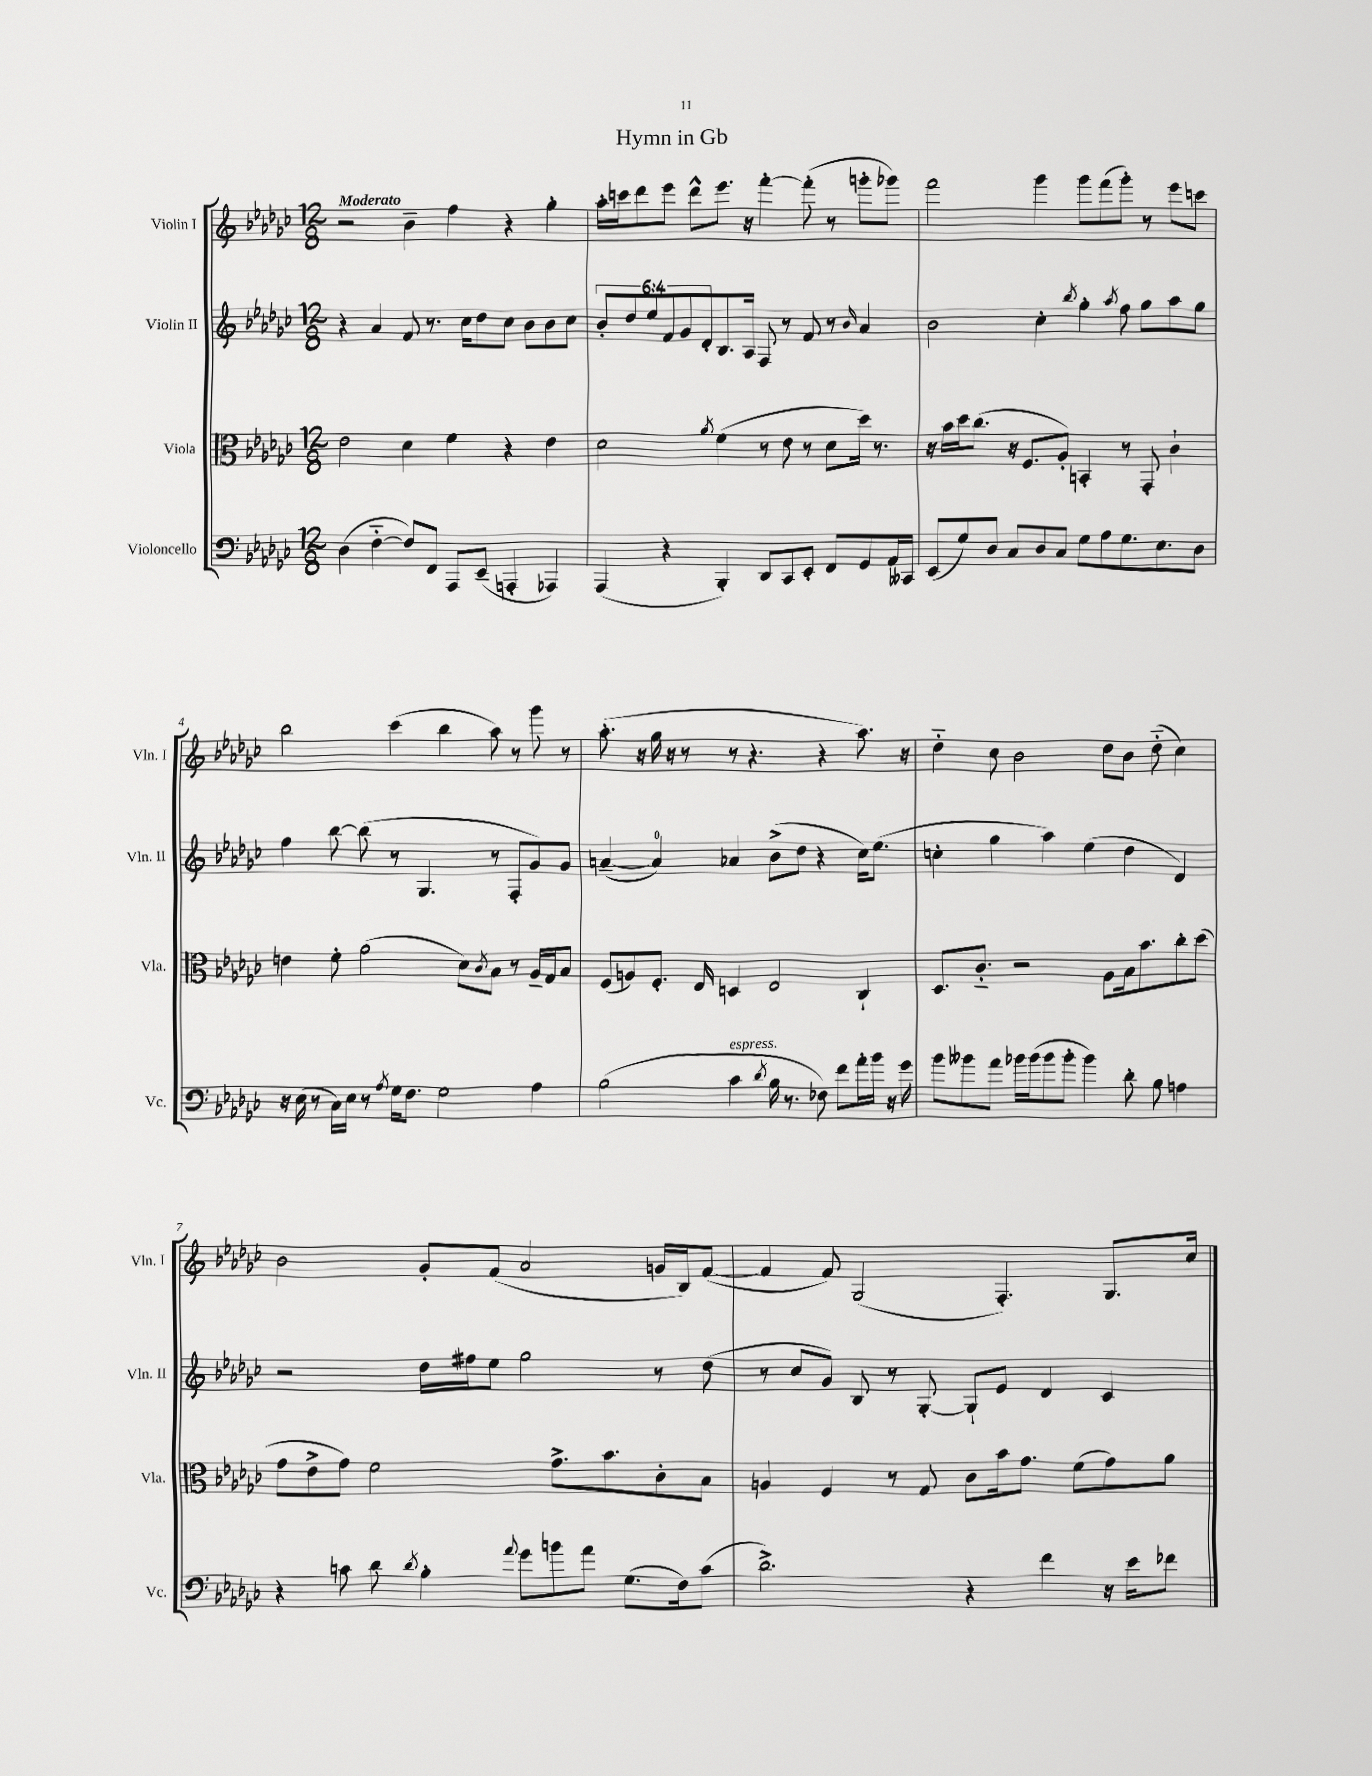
\header { title = "Hymn in Gb" }
<<
\new StaffGroup <<
\new Staff = "s0" \with { instrumentName = "Violin I" shortInstrumentName = "Vln. I" } {
    \clef treble \key ges \major \numericTimeSignature \time 12/8 \tempo "Moderato"
    r2 bes'4-- f''4 r4 ges''4-. |
    aes''16-. c'''16 des'''8 ees'''8 des'''8-^ ees'''8. r16 f'''4~-. f'''8-.( r8 g'''8-. ges'''8) |
    f'''2 ges'''4 ges'''8 f'''8( ges'''8-.) r8 ees'''8 c'''8 |
    bes''2 ces'''4( bes''4 aes''8) r8 ges'''8 r8 |
    aes''8.-.( r16 ges''16 r16 r8 r8 r4. r4 aes''8.) r16 |
    des''4-_ ces''8 bes'2 des''8 bes'8 des''8-_( ces''4) |
    bes'2 ges'8-. f'8( aes'2 g'16 bes16) f'8~( |
    f'4 f'8) ges2( f4.-.) ges8. ces''16 \bar "|." |
}
\new Staff = "s1" \with { instrumentName = "Violin II" shortInstrumentName = "Vln. II" } {
    \clef treble \key ges \major \numericTimeSignature \time 12/8 \override Staff.TupletNumber.text = #tuplet-number::calc-fraction-text
    r4 aes'4 f'8 r8. ces''16 des''8 ces''8 bes'8 bes'8 ces''8 |
    \tuplet 6/4 { bes'8-. des''8 ees''8 f'8 ges'8 des'8-. } bes8. aes16 f8 r8 f'8 r8 \grace { bes'16 } aes'4 |
    bes'2 ces''4-. \acciaccatura { bes''8 } ges''4-. \acciaccatura { aes''8 } f''8 ges''8 aes''8 ges''8 |
    f''4 bes''8~ bes''8( r8 ges4. r8 f8-. ges'8) ges'8 |
    a'4~--( a'4-0) aes'4 bes'8->( des''8 r4 ces''16) ees''8.( |
    c''4-. ges''4 aes''4) ees''4( des''4 des'4) |
    r2 des''16 fis''16 ees''8 ges''2 r8 des''8( |
    r8 ces''8 ges'8) bes8 r8 ges8~-. ges8-! ees'8 des'4 ces'4 \bar "|." |
}
\new Staff = "s2" \with { instrumentName = "Viola" shortInstrumentName = "Vla." } {
    \clef alto \key ges \major \numericTimeSignature \time 12/8
    ees'2 des'4 f'4 r4 ees'4 |
    des'2 \acciaccatura { aes'8 } f'4( r8 ees'8 r8 des'8 des''16) r8. |
    r16 bes'16 des''16 ces''8.( r16 f8. aes8-.) b,4-. r8 ges,8-. ces'4-! |
    e'4 f'8-. aes'2( des'8) \acciaccatura { ces'8 } bes8 r8 aes16-- ges16 bes8 |
    f8( a8) f8.-. ees16 d4 ees2 ces4-! |
    des8. ces'8.-_ r2 aes8 bes16 bes'8. ces''8-. des''8( |
    ges'8 ees'8-> ges'8) f'2 ges'8.-> bes'8. ces'8-. bes8 |
    a4 f4 r8 ges8 ces'8 bes'16 ges'8. f'8( ges'8) aes'8 \bar "|." |
}
\new Staff = "s3" \with { instrumentName = "Violoncello" shortInstrumentName = "Vc." } {
    \clef bass \key ges \major \numericTimeSignature \time 12/8
    des4( f4~-_ f8) f,8 aes,,8 ees,8--( a,,4-. aes,,4) |
    aes,,4( r4 bes,,4-.) des,8 ces,8 ees,8-. f,8 ges,8 aes,16 ceses,16 |
    ees,8( ges8) des8 ces8 des8 ces8 ges8 aes8 ges8. ees8. des8 |
    r16 ees16( r8 ces16) ees16 r8 \acciaccatura { aes8 } ges16 f8. ges2 aes4 |
    bes2( ces'4^\markup { \italic "espress." } \acciaccatura { des'8 } bes16 r8. fes8) f'8 aes'16-. bes'16 r16 ges'16 |
    bes'8 beses'8 aes'8 bes'16 bes'16( bes'8 bes'8-. bes'4) des'8-. bes8 a4 |
    r4 c'8 des'8 \acciaccatura { des'8 } bes4-. \appoggiatura { aes'8 } ges'8 b'8 aes'8 ges8.( f16) c'8( |
    des'2.->) r4 f'4 r16 ees'16 fes'8 \bar "|." |
}
>>
>>
